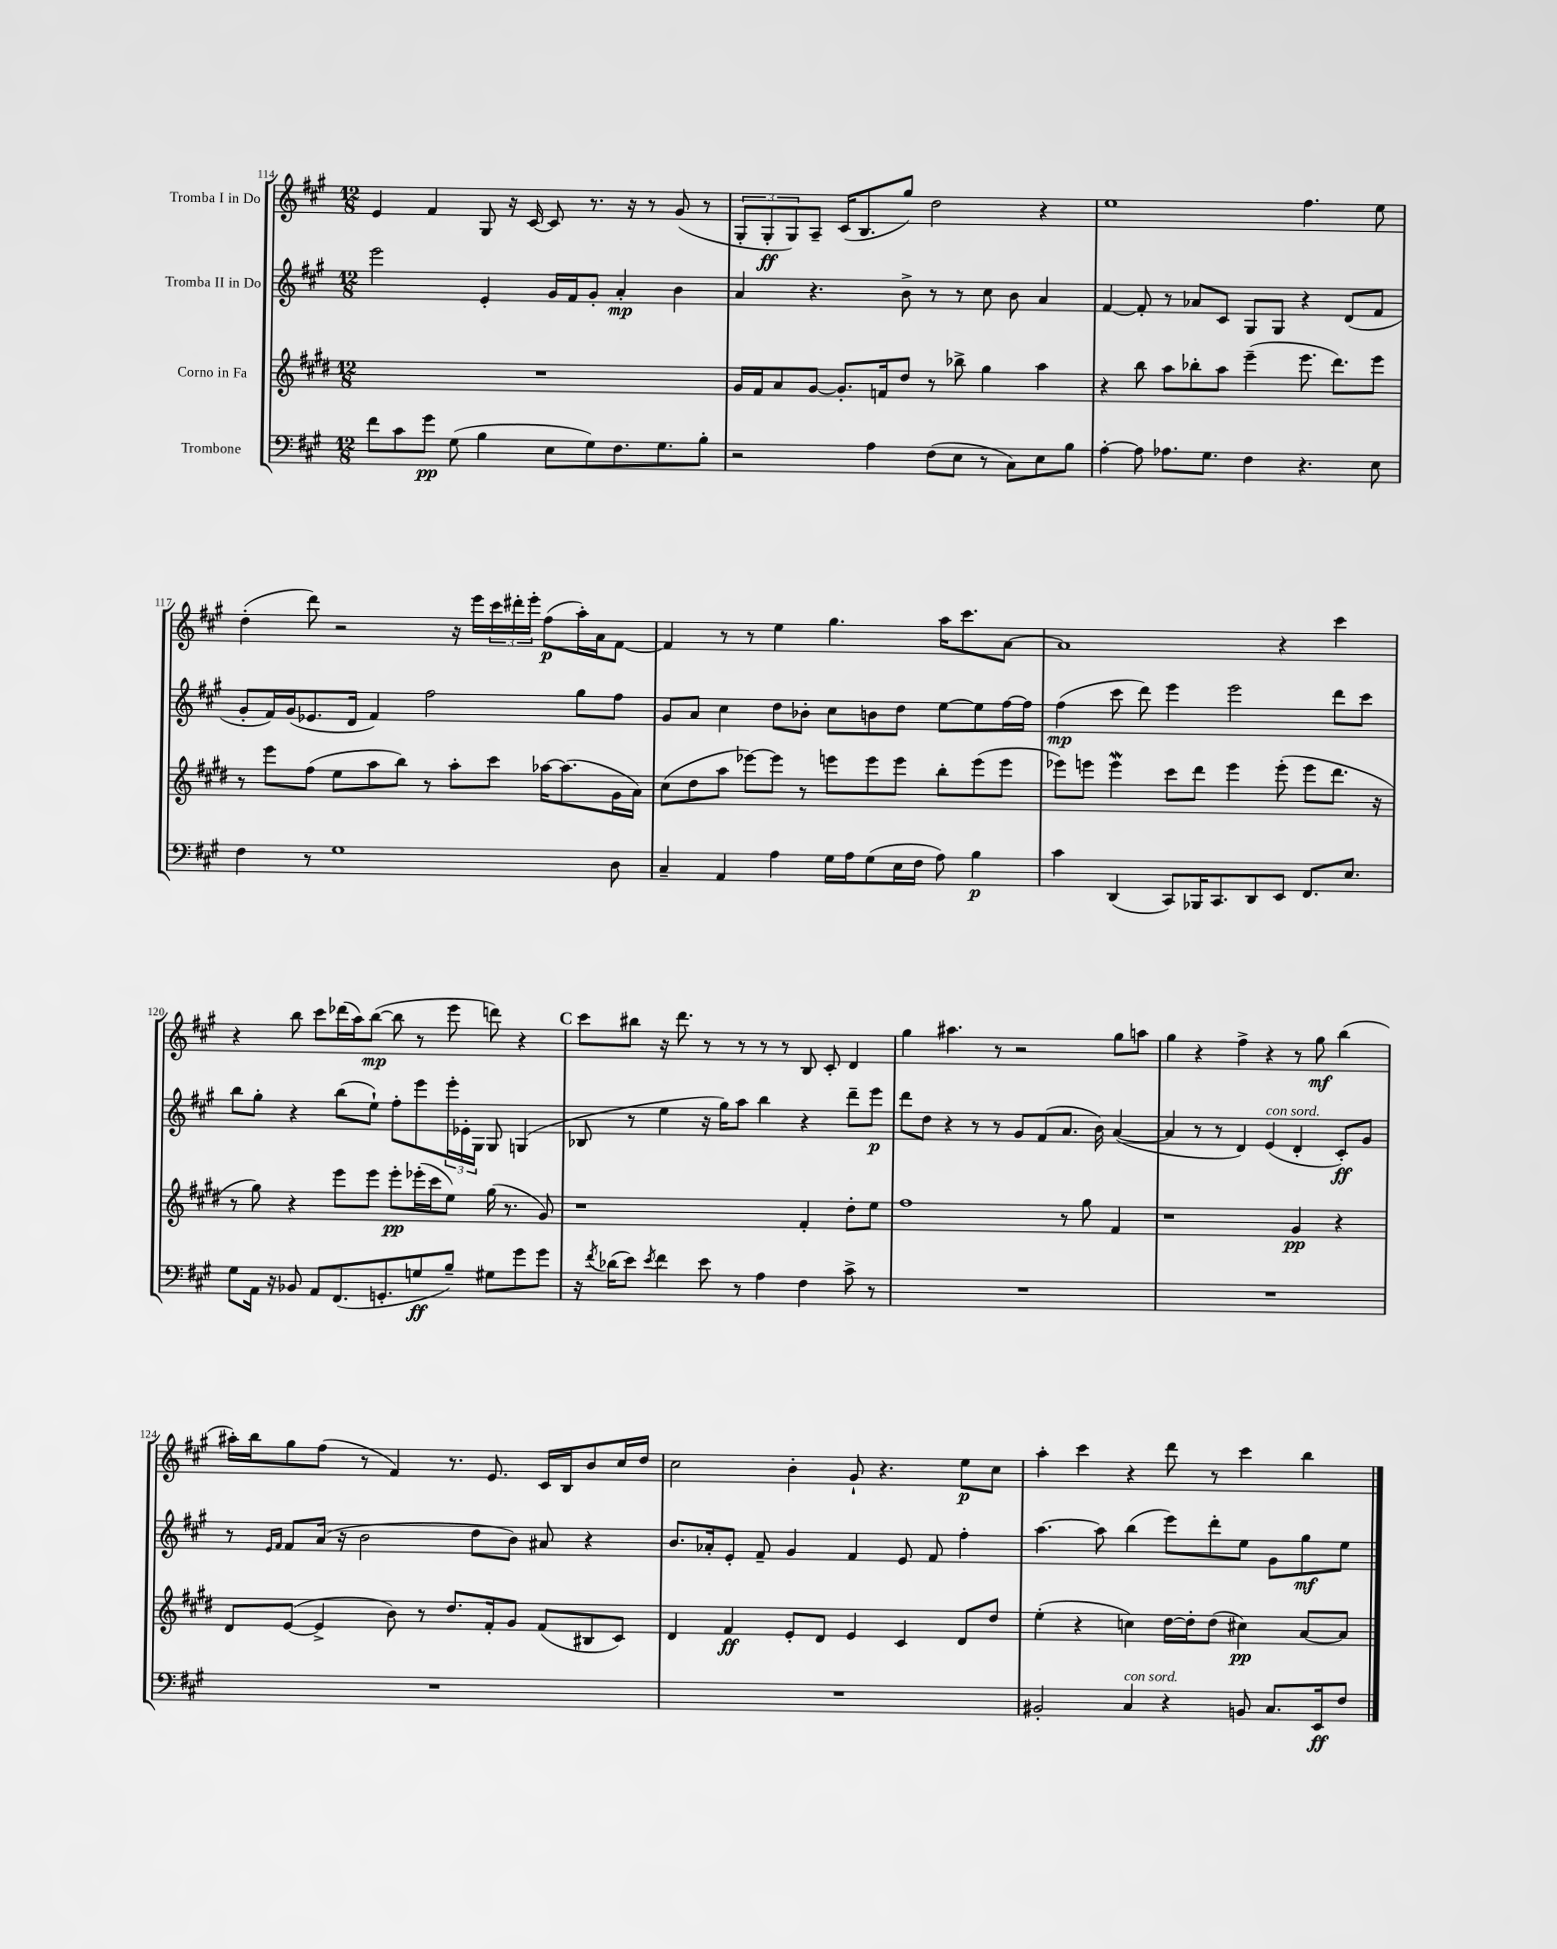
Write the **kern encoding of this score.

**kern	**dynam	**kern	**dynam	**kern	**dynam	**kern	**dynam
*part4	*part4	*part3	*part3	*part2	*part2	*part1	*part1
*staff4	*staff4	*staff3	*staff3	*staff2	*staff2	*staff1	*staff1
*I"Trombone	*	*I"Corno in Fa	*	*I"Tromba II in Do	*	*I"Tromba I in Do	*
*clefF4	*	*clefG2	*	*clefG2	*	*clefG2	*
*k[f#c#g#]	*	*k[f#c#g#d#]	*	*k[f#c#g#]	*	*k[f#c#g#]	*
*M12/8	*	*M12/8	*	*M12/8	*	*M12/8	*
=114	=114	=114	=114	=114	=114	=114	=114
8f#\L	.	1.r	.	2eee\	.	4e/	.
8c#\	.	.	.	.	.	.	.
8g#\J	pp	.	.	.	.	4f#/	.
(8G#\	.	.	.	.	.	.	.
4B\	.	.	.	4e'/	.	8G#/	.
.	.	.	.	.	.	16r	.
.	.	.	.	.	.	[16c#/	.
8E\L	.	.	.	16g#/LL	.	8c#/]	.
.	.	.	.	16f#/J	.	.	.
8G#\)	.	.	.	8g#'/J	.	8.r	.
8.F#\	.	.	.	4a'/	mp	.	.
.	.	.	.	.	.	16r	.
.	.	.	.	.	.	8r	.
8.G#\	.	.	.	.	.	.	.
.	.	.	.	4b\	.	(8g#/	.
8B'\J	.	.	.	.	.	8r	.
=115	=115	=115	=115	=115	=115	=115	=115
2r	.	16g#/LL	.	4a/	.	12G#'/L	.
.	.	16f#/J	.	.	.	.	.
.	.	.	.	.	.	12G#'/	ff
.	.	8a/	.	.	.	.	.
.	.	.	.	.	.	12G#/)	.
.	.	[8g#/J	.	4.r	.	8A~/J	.
.	.	8.g#'/L]	.	.	.	(16c#/KL	.
.	.	.	.	.	.	8.B/	.
4A\	.	.	.	.	.	.	.
.	.	16fn/k	.	.	.	.	.
.	.	8dd#/J	.	8b^\	.	8gg#/J)	.
(8F#\L	.	8r	.	8r	.	2dd\	.
8E\J	.	8bb-X^\	.	8r	.	.	.
8r	.	4gg#\	.	8cc#\	.	.	.
8C#\L)	.	.	.	8b\	.	.	.
8E\	.	4aa\	.	4a/	.	4r	.
8B\J	.	.	.	.	.	.	.
=116	=116	=116	=116	=116	=116	=116	=116
[4A'\	.	4r	.	[4f#/	.	1ee	.
8A\]	.	8bb\	.	8f#'/]	.	.	.
8.A-X\L	.	8aa\L	.	8r	.	.	.
.	.	8bb-X'\	.	8a-X/L	.	.	.
8.G#\J	.	.	.	.	.	.	.
.	.	8aa\J	.	8c#/J	.	.	.
4F#\	.	(4eee~\	.	8G#/L	.	.	.
.	.	.	.	8G#/J	.	.	.
4.r	.	8.eee\	.	4r	.	4.ff#\	.
.	.	8.ddd#\L)	.	.	.	.	.
.	.	.	.	(8d/L	.	.	.
8E\	.	8eee\J	.	8f#/J	.	8ee\	.
!!LO:LB:g=z
=117	=117	=117	=117	=117	=117	=117	=117
4F#\	.	8r	.	8g#'/L	.	(4dd'\	.
.	.	8eee\L	.	16f#/L)	.	.	.
.	.	.	.	(16g#/J	.	.	.
8r	.	(8ff#\J	.	8.e-X/	.	8ddd\)	.
1G#	.	8ee\L	.	.	.	2r	.
.	.	.	.	16d/Jk	.	.	.
.	.	8aa\	.	4f#/)	.	.	.
.	.	8bb\J)	.	.	.	.	.
.	.	8r	.	2ff#\	.	.	.
.	.	8aa'\L	.	.	.	16r	.
.	.	.	.	.	.	16eee\LL	.
.	.	8ccc#\J	.	.	.	24ccc#\	.
.	.	.	.	.	.	24ddd#X'\	.
.	.	.	.	.	.	24eee'\JJ	.
.	.	[16aa-X\KL	.	.	.	(8ff#\L	p
.	.	(8.aa-\]	.	.	.	.	.
.	.	.	.	8gg#\L	.	16aa'\L)	.
.	.	.	.	.	.	16a\J	.
8D\	.	16g#\L	.	8ff#\J	.	[8f#\J	.
.	.	16a\JJ)	.	.	.	.	.
=118	=118	=118	=118	=118	=118	=118	=118
4C#~/	.	(8cc#\L	.	8g#/L	.	4f#/]	.
.	.	8dd#\	.	8a/J	.	.	.
4AA/	.	8aa\J	.	4cc#\	.	8r	.
.	.	[8eee-X\L)	.	.	.	8r	.
4A\	.	8eee-\J]	.	8dd\L	.	4ee\	.
.	.	8r	.	8b-X'\J	.	.	.
16G#\LL	.	8eeen\L	.	8cc#\L	.	4.gg#\	.
16A\J	.	.	.	.	.	.	.
(8G#\	.	8eee\	.	8bn\	.	.	.
16E\L	.	8eee\J	.	8dd\J	.	.	.
16F#\JJ	.	.	.	.	.	.	.
8A\)	.	8bb'\L	.	[8ee\L	.	16aa\KL	.
.	.	.	.	.	.	8.ccc#\	.
4B\	p	(8eee\	.	8ee\]	.	.	.
.	.	8eee\J	.	[16ff#\L	.	[8a\J	.
.	.	.	.	16ff#\JJ]	.	.	.
=119	=119	=119	=119	=119	=119	=119	=119
4c#\	.	8eee-X\L)	.	(4ff#\	mp	1a]	.
.	.	8eeen\J	.	.	.	.	.
(4DD/	.	4eeew\	.	8ccc#\	.	.	.
.	.	.	.	8ddd\)	.	.	.
8CC#/L)	.	8ccc#\L	.	4eee\	.	.	.
16BBB-X/K	.	8ddd#\J	.	.	.	.	.
8.CC#/	.	.	.	.	.	.	.
.	.	4eee\	.	2eee\	.	.	.
8DD/	.	.	.	.	.	.	.
8EE/J	.	(8eee'\	.	.	.	4r	.
8.FF#/L	.	8eee\L	.	.	.	.	.
.	.	8.ddd#\J	.	8ddd\L	.	4ccc#\	.
8.E/J	.	.	.	.	.	.	.
.	.	.	.	8ccc#\J	.	.	.
.	.	16r	.	.	.	.	.
!!LO:LB:g=z
=120	=120	=120	=120	=120	=120	=120	=120
8G#\L	.	8r	.	8bb\L	.	4r	.
16AA\Jk	.	8gg#\)	.	8gg#'\J	.	.	.
16r	.	.	.	.	.	.	.
8BB-X/	.	4r	.	4r	.	8bb\	.
8AA/L	.	.	.	.	.	8ccc#\L	.
(8.FF#/	.	8eee\L	.	(8bb\L	.	(16ddd-X\L	.
.	.	.	.	.	.	16aa\J)	.
.	.	8eee\J	.	8ee`\J)	.	([8bb\J	mp
8.GGn'/	.	.	.	.	.	.	.
.	.	8eee'\L	pp	8ff#'\L	.	8bb\]	.
8Gn/	ff	(16eee-X'\L	.	8eee\	.	8r	.
.	.	16ccc#\J	.	.	.	.	.
8B~/J)	.	8ee\J)	.	24eee'\L	.	8eee\	.
.	.	.	.	24e-X'\	.	.	.
.	.	.	.	24G#\JJ	.	.	.
8G#X\L	.	(16gg#\	.	8G#/	.	8dddn\)	.
.	.	8.r	.	.	.	.	.
8g#\	.	.	.	(4Gn/	.	4r	.
8g#\J	.	8g#/)	.	.	.	.	.
!!LO:REH:place=s1:t=C
=121	=121	=121	=121	=121	=121	=121	=121
16r	.	1r	.	8B-X/	.	8ccc#\L	.
8qf#/	.	.	.	.	.	.	.
(16d-X\KL	.	.	.	.	.	.	.
8e\J)	.	.	.	8r	.	8bb#X\J	.
8qe/	.	.	.	.	.	.	.
4f#\	.	.	.	4ee\	.	16r	.
.	.	.	.	.	.	8.ddd\	.
8e\	.	.	.	16r	.	8r	.
.	.	.	.	16gg#\KL)	.	.	.
8r	.	.	.	8aa\J	.	8r	.
4A\	.	.	.	4bb\	.	8r	.
.	.	.	.	.	.	8r	.
4F#\	.	4f#'/	.	4r	.	8B/	.
.	.	.	.	.	.	8c#'/	.
8c#^\	.	8dd#'\L	.	8ddd~\L	.	4d/	.
8r	.	8ee\J	.	8eee\J	p	.	.
=122	=122	=122	=122	=122	=122	=122	=122
1.r	.	1ff#	.	8ddd\L	.	4gg#\	.
.	.	.	.	8dd\J	.	.	.
.	.	.	.	4r	.	4.aa#X\	.
.	.	.	.	8r	.	.	.
.	.	.	.	8r	.	8r	.
.	.	.	.	8g#/L	.	2r	.
.	.	.	.	(8f#/	.	.	.
.	.	8r	.	8.a/J	.	.	.
.	.	8gg#\	.	.	.	.	.
.	.	.	.	16b\)	.	.	.
.	.	4f#/	.	([4a/	.	8gg#\L	.
.	.	.	.	.	.	8aan\J	.
=123	=123	=123	=123	=123	=123	=123	=123
1.r	.	1r	.	4a/]	.	4gg#\	.
.	.	.	.	8r	.	4r	.
.	.	.	.	8r	.	.	.
.	.	.	.	4d/)	.	4ff#^\	.
!	!	!	!	!LO:TX:a:i:t=con sord.	!	!	!
.	.	.	.	(4e/	.	4r	.
.	.	4g#/	pp	4d'/	.	8r	.
.	.	.	.	.	.	8gg#\	mf
.	.	4r	.	8c#'/L)	ff	(4bb\	.
.	.	.	.	8g#/J	.	.	.
!!LO:LB:g=z
=124	=124	=124	=124	=124	=124	=124	=124
1.r	.	8d#/L	.	8r	.	16aa#X'\LL)	.
.	.	.	.	.	.	16bb\J	.
.	.	.	.	16qqe/LL	.	.	.
.	.	.	.	16qqf#/JJ	.	.	.
.	.	([8e/J	.	8f#/L	.	8gg#\	.
.	.	4e^/]	.	(16a/Jk	.	(8ff#\J	.
.	.	.	.	16r	.	.	.
.	.	.	.	2b\	.	8r	.
.	.	8b\)	.	.	.	4f#/)	.
.	.	8r	.	.	.	.	.
.	.	8.dd#/L	.	.	.	8.r	.
.	.	.	.	8dd\L	.	.	.
.	.	16f#'/k	.	.	.	8.e/	.
.	.	8g#/J	.	8b\J)	.	.	.
.	.	(8f#/L	.	8a#X/	.	16c#/LL	.
.	.	.	.	.	.	16B/J	.
.	.	8B#X/	.	4r	.	8b/	.
.	.	8c#/J)	.	.	.	16cc#/L	.
.	.	.	.	.	.	16dd/JJ	.
=125	=125	=125	=125	=125	=125	=125	=125
1.r	.	4d#/	.	8.b/L	.	2cc#\	.
.	.	.	.	16a-X'/k	.	.	.
.	.	4f#/	ff	8e'/J	.	.	.
.	.	.	.	8f#~/	.	.	.
.	.	8e'/L	.	4g#/	.	4b'\	.
.	.	8d#/J	.	.	.	.	.
.	.	4e/	.	4f#/	.	8g#`/	.
.	.	.	.	.	.	4.r	.
.	.	4c#/	.	8e/	.	.	.
.	.	.	.	8f#/	.	.	.
.	.	8d#/L	.	4ff#'\	.	8ee\L	p
.	.	8dd#/J	.	.	.	8cc#\J	.
=126	=126	=126	=126	=126	=126	=126	=126
2BB#X'/	.	(4ee'\	.	[4.aa\	.	4aa'\	.
.	.	4r	.	.	.	4ccc#\	.
.	.	.	.	8aa\]	.	.	.
!LO:TX:a:i:t=con sord.	!	!	!	!	!	!	!
4C#/	.	4ccn\)	.	(4bb\	.	4r	.
4r	.	[16dd#\LL	.	8eee\L)	.	8ddd\	.
.	.	16dd#'\J]	.	.	.	.	.
.	.	(8dd#\J	.	8ddd'\	.	8r	.
8BBn/	.	4cc#X\)	pp	8ee\J	.	4ccc#\	.
8.C#/L	.	.	.	8g#\L	.	.	.
.	.	[8a/L	.	8gg#\	mf	4bb\	.
16EE/k	ff	.	.	.	.	.	.
8F#/J	.	8a/J]	.	8ee\J	.	.	.
==	==	==	==	==	==	==	==
*-	*-	*-	*-	*-	*-	*-	*-
